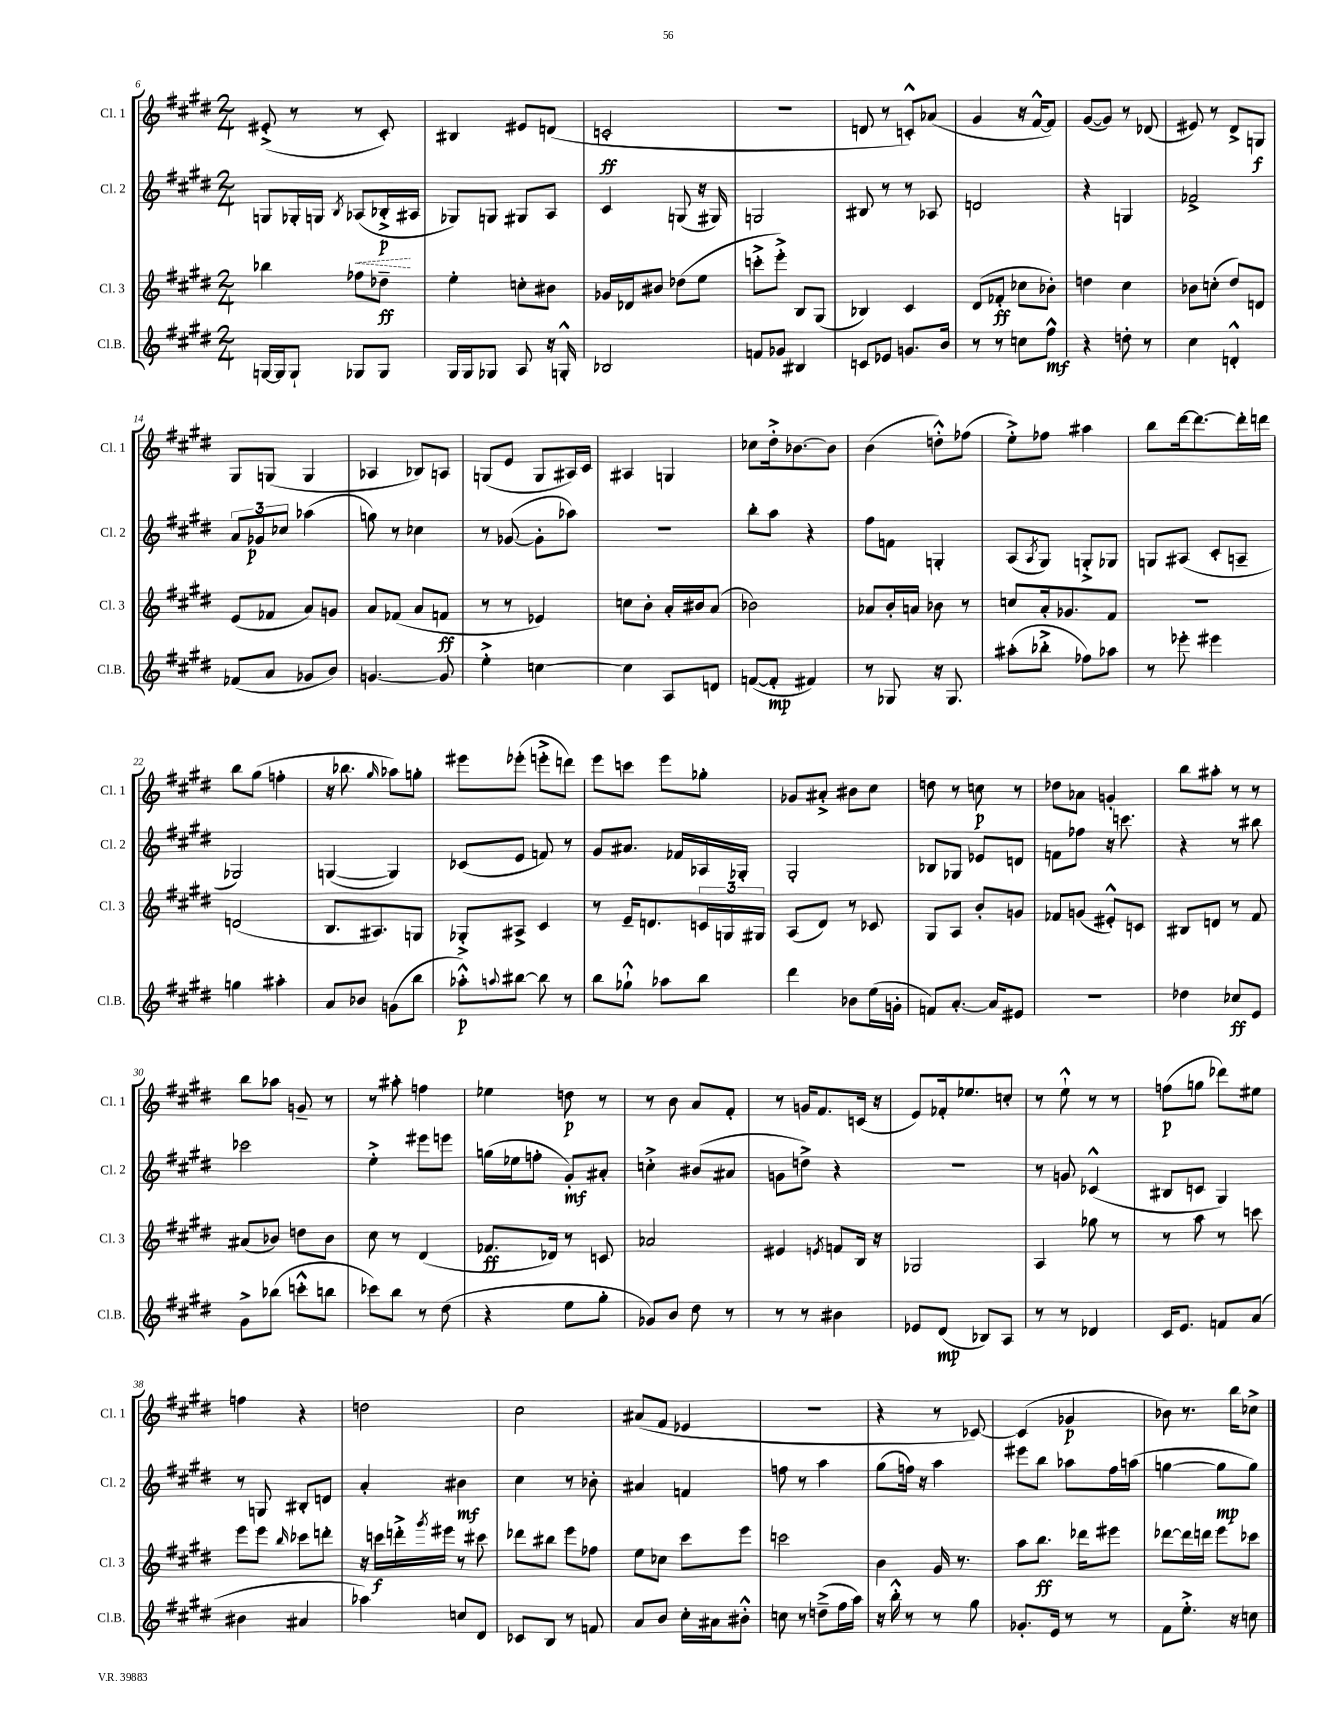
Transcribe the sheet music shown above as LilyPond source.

<<
\new StaffGroup <<
\new Staff = "s0" \with { instrumentName = "Cl. 1" shortInstrumentName = "Cl. 1" } {
    \clef treble \key e \major \numericTimeSignature \time 2/4
    eis'8-.->( r8 r8 cis'8-.) |
    bis4 eis'8 d'8( |
    c'2-.\ff |
    R2 |
    d'8 r8 c'8-.-^) aes'8( |
    gis'4 r16 fis'16~-^ fis'8) |
    gis'8~( gis'8) r8 des'8( |
    eis'8) r8 dis'8-> g8\f |
    gis8 g8( g4 |
    aes4 bes8) a8 |
    g8( e'8 g8 ais16) cis'16 |
    ais4 g4 |
    ces''8 dis''16-.-> bes'8.~ bes'8 |
    b'4( d''8-.-^) fes''8( |
    e''8-.->) fes''8 ais''4 |
    b''8 dis'''16~ dis'''8.~ dis'''16-. d'''16 |
    b''8 gis''8( f''4-. |
    r16 bes''8. \grace { gis''16 } aes''8) g''8-. |
    eis'''8 ees'''8-.( e'''8-.-> d'''8) |
    e'''8 c'''8 e'''8 ges''8-. |
    ges'8 ais'8-.-> bis'8 cis''8 |
    d''8 r8 c''8\p r8 |
    des''8 aes'8 g'4-. |
    b''8 ais''8-. r8 r8 |
    b''8 aes''8 g'8-- r8 |
    r8 ais''8-. f''4 |
    ees''4 d''8\p r8 |
    r8 b'8 a'8 fis'8-. |
    r8 g'16 fis'8. c'16( r16 |
    e'8) fes'16-. ees''8. c''8-. |
    r8 e''8-!-^ r8 r8 |
    f''8\p( g''8 des'''8) eis''8 |
    f''4 r4 |
    d''2 |
    cis''2 |
    ais'8( fis'8 ees'4 |
    R2 |
    r4 r8 ces'8~) |
    ces'4( ges'4\p |
    bes'8) r8. b''16 ces''8-> \bar "|." |
}
\new Staff = "s1" \with { instrumentName = "Cl. 2" shortInstrumentName = "Cl. 2" } {
    \clef treble \key e \major \numericTimeSignature \time 2/4
    g8 ges16-. g16 \acciaccatura { b8 } \once \override Hairpin.style = #'dashed-line aes8\<( bes16-.->\p\! ais16 |
    ges8) g8 gis8 a8 |
    cis'4 g8( r16 gis16) |
    g2 |
    bis8 r8 r8 aes8 |
    d'2 |
    r4 g4 |
    fes'2-> |
    \tuplet 3/2 { a'8 ges'8\p ces''8 } aes''4( |
    g''8) r8 ces''4 |
    r8 ges'8~( ges'8-. aes''8) |
    R2 |
    b''8-. a''8 r4 |
    fis''8 f'8 g4-. |
    a8( \acciaccatura { a8 } gis8) g8-.-> ges8 |
    g8 ais8( cis'8-. a8-- |
    ges2) |
    g4~( g4) |
    ces'8( e'8 f'8) r8 |
    gis'8 ais'8. fes'16 aes16 ges16-. |
    gis2-. |
    bes8 ges8 ees'8 d'8 |
    f'8 fes''8 r16 c'''8. |
    r4 r8 bis''8 |
    ces'''2 |
    e''4-.-> eis'''8 e'''8 |
    g''16( ees''16 f''8-. gis'8-.\mf) ais'8-. |
    c''4-.-> bis'8( ais'8 |
    g'8 d''8->) r4 |
    R2 |
    r8 g'8 ces'4-^( |
    bis8 c'8 gis4) |
    r8 g8 bis8-. d'8 |
    a'4-. bis'4\mf |
    cis''4 r8 bes'8-. |
    ais'4 f'4 |
    f''8 r8 a''4 |
    gis''8( f''16) r16 a''4 |
    eis'''8 b''8 aes''8 fis''16 a''16( |
    g''4~ g''8\mp g''8) \bar "|." |
}
\new Staff = "s2" \with { instrumentName = "Cl. 3" shortInstrumentName = "Cl. 3" } {
    \clef treble \key e \major \numericTimeSignature \time 2/4
    bes''4 fes''8 des''8--\ff |
    e''4-. c''8-. bis'8 |
    ges'16 des'16 bis'8 des''8( e''8 |
    c'''8-.-> e'''8-.->) b8 gis8( |
    bes4) cis'4 |
    dis'8( fes'8-.\ff ces''8 bes'8-.) |
    d''4 cis''4 |
    bes'8 c''8-.( dis''8) d'8 |
    e'8( fes'8 a'8) g'8 |
    a'8 fes'8( a'8 f'8\ff |
    r8 r8 ees'4) |
    c''8 b'8-. a'16-. bis'16 a'8( |
    bes'2) |
    aes'8 b'16-. a'16 bes'8 r8 |
    c''8 a'16-. ges'8. fis'8 |
    R2 |
    d'2( |
    b8. ais8.) g8 |
    ges8-.-> ais8-> cis'4 |
    r8 e'16-- d'8. \tuplet 3/2 { c'16 g16 gis16 } |
    a8( dis'8) r8 ces'8 |
    gis8 a8 b'8-. g'8 |
    fes'8 g'8( eis'8-.-^) c'8 |
    bis8 d'8 r8 fis'8 |
    ais'8( bes'8) d''8 bes'8 |
    cis''8 r8 dis'4( |
    fes'8.\ff des'16) r8 c'8 |
    aes'2 |
    eis'4 \acciaccatura { e'8 } f'8 b16 r16 |
    ges2 |
    a4 ges''8 r8 |
    r8 a''8 r8 c'''8 |
    e'''8 e'''8 \grace { b''16 } ces'''8 d'''8-. |
    r16 c'''16\f d'''16-.-> \acciaccatura { gis'''8 } eis'''16 r8 cis'''8 |
    des'''8 bis''8 e'''8 fes''8 |
    e''8 ces''8 cis'''8 e'''8 |
    c'''2 |
    b'4 gis'16 r8. |
    a''8 b''8.\ff des'''16 eis'''8 |
    des'''8~ des'''16 d'''16 e'''8 ces'''8 \bar "|." |
}
\new Staff = "s3" \with { instrumentName = "Cl.B." shortInstrumentName = "Cl.B." } {
    \clef treble \key e \major \numericTimeSignature \time 2/4
    g16~ g16 g8-! ges8 ges8 |
    gis16 gis16 ges8 a8 r16 g16-.-^ |
    bes2 |
    f'8 ges'8 bis4 |
    c'8 ees'8 g'8. b'16 |
    r8 r8 c''8 fis''8-^\mf |
    r4 d''8-. r8 |
    cis''4 d'4-.-^ |
    fes'8( a'8 ges'8 b'8) |
    g'4.~ g'8 |
    e''4-.-> c''4~ |
    c''4 a8 d'8 |
    f'8~( f'8-.\mp fis'4) |
    r8 ges8 r16 ges8. |
    ais''8-.( bes''8-.-> fes''8) aes''8 |
    r8 ees'''8-. eis'''4 |
    g''4 ais''4-. |
    a'8 bes'8 g'8( b''8 |
    aes''8-.-^\p) \appoggiatura { a''8 } bis''8~ bis''8 r8 |
    b''8 ges''8-!-^ aes''8 b''8 |
    dis'''4 bes'8 e''16( g'16-. |
    f'8) a'8.~-. a'16 eis'8 |
    R2 |
    des''4 ces''8\ff e'8 |
    gis'8-> bes''8( c'''8-.-^ b''8 |
    ces'''8) b''8 r8 dis''8( |
    r4 e''8 gis''8-. |
    ges'8) b'8 dis''8 r8 |
    r8 r8 bis'4 |
    ees'8 dis'8\mp( bes8) a8 |
    r8 r8 des'4 |
    cis'16 e'8. f'8 a'8( |
    bis'4 ais'4 |
    aes''4) c''8 dis'8 |
    ces'8 b8 r8 f'8 |
    a'8 b'8 cis''16-. ais'16 bis'8-.-^ |
    c''8 r8 d''8--->( fis''16 a''16) |
    r16 b''16-.-^ r8 r8 gis''8 |
    ges'8.-. e'16 r8 r8 |
    fis'8 e''8.-.-> r16 c''8 \bar "|." |
}
>>
>>
\layout { \context { \Score currentBarNumber = #6 } }
